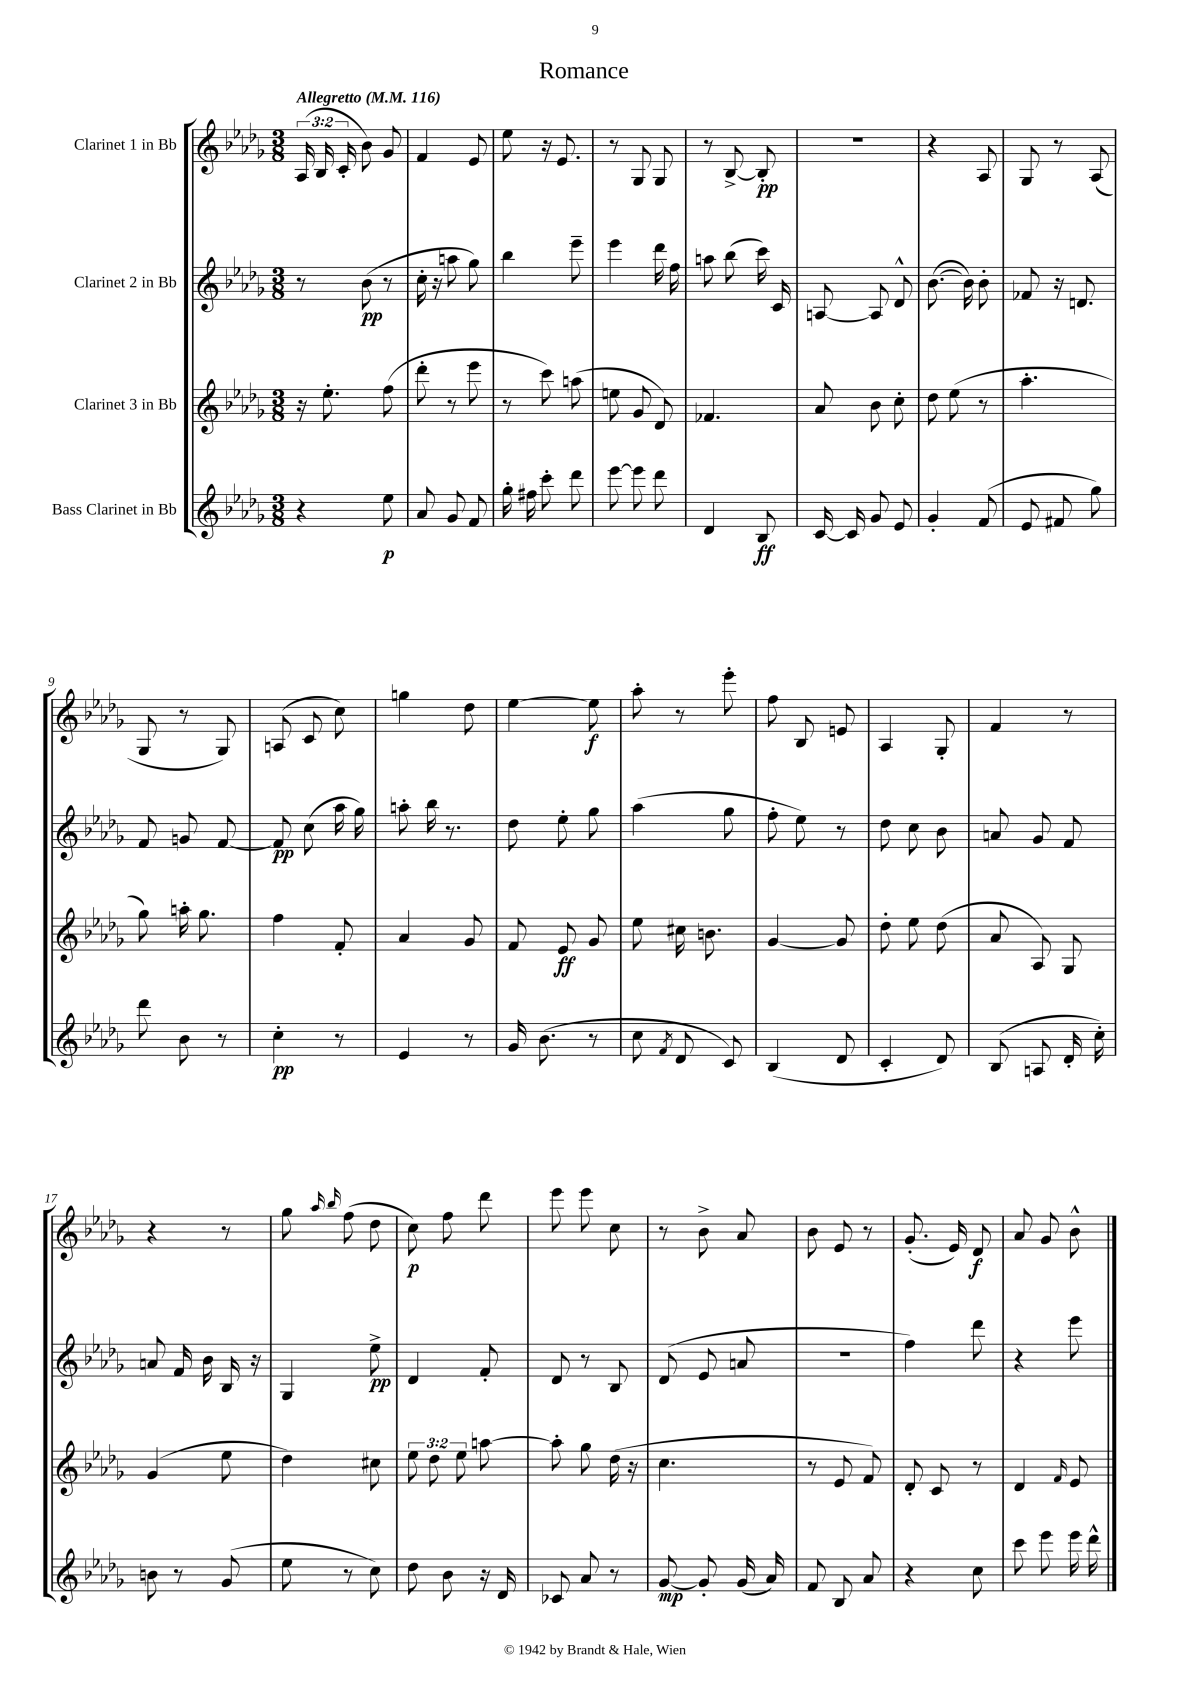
\header { title = "Romance" }
<<
\new StaffGroup <<
\new Staff = "s0" \with { instrumentName = "Clarinet 1 in Bb" } {
    \clef treble \key des \major \numericTimeSignature \time 3/8 \override Staff.TupletNumber.text = #tuplet-number::calc-fraction-text \tempo "Allegretto" 4 = 116
    \autoBeamOff \tuplet 3/2 { aes16( bes16 c'16-. } bes'8) ges'8 |
    f'4 ees'8 |
    ees''8 r16 ees'8. |
    r8 ges8 ges8 |
    r8 bes8~-> bes8-.\pp |
    R4. |
    r4 aes8 |
    ges8 r8 aes8( |
    ges8 r8 ges8) |
    a8( c'8 c''8) |
    g''4 des''8 |
    ees''4~ ees''8\f |
    aes''8-. r8 ees'''8-. |
    f''8 bes8 e'8 |
    aes4 ges8-. |
    f'4 r8 |
    r4 r8 |
    ges''8 \grace { aes''16 bes''16 } f''8( des''8 |
    c''8\p) f''8 des'''8 |
    ees'''8 ees'''8 c''8 |
    r8 bes'8-> aes'8 |
    bes'8 ees'8 r8 |
    ges'8.-.( ees'16) des'8\f |
    aes'8 ges'8 bes'8-^ \bar "|." |
}
\new Staff = "s1" \with { instrumentName = "Clarinet 2 in Bb" } {
    \clef treble \key des \major \numericTimeSignature \time 3/8
    \autoBeamOff r8 bes'8\pp( r8 |
    c''16-. r16 a''8 ges''8) |
    bes''4 ees'''8-- |
    ees'''4 des'''16 f''16 |
    a''8 bes''8( c'''16) c'16 |
    a8~ a8 des'8-^ |
    bes'8.~( bes'16) bes'8-. |
    fes'8 r16 d'8. |
    f'8 g'8 f'8~ |
    f'8\pp c''8( aes''16 ges''16) |
    a''8-. bes''16 r8. |
    des''8 ees''8-. ges''8 |
    aes''4( ges''8 |
    f''8-. ees''8) r8 |
    des''8 c''8 bes'8 |
    a'8 ges'8 f'8 |
    a'8 f'16 bes'16 bes16 r16 |
    ges4 ees''8->\pp |
    des'4 f'8-. |
    des'8 r8 bes8 |
    des'8( ees'8 a'8 |
    R4. |
    f''4) des'''8 |
    r4 ees'''8 \bar "|." |
}
\new Staff = "s2" \with { instrumentName = "Clarinet 3 in Bb" } {
    \clef treble \key des \major \numericTimeSignature \time 3/8 \override Staff.TupletNumber.text = #tuplet-number::calc-fraction-text
    \autoBeamOff r16 ees''8.-. f''8( |
    des'''8-. r8 ees'''8 |
    r8 c'''8) a''8( |
    e''8 ges'8 des'8) |
    fes'4. |
    aes'8 bes'8 c''8-. |
    des''8 ees''8( r8 |
    aes''4.-. |
    ges''8) a''16-. ges''8. |
    f''4 f'8-. |
    aes'4 ges'8 |
    f'8 ees'8\ff ges'8 |
    ees''8 cis''16 b'8. |
    ges'4~ ges'8 |
    des''8-. ees''8 des''8( |
    aes'8 aes8) ges8 |
    ges'4( ees''8 |
    des''4) cis''8 |
    \tuplet 3/2 { ees''8 des''8 ees''8 } a''8~ |
    a''8-. ges''8 des''16( r16 |
    c''4. |
    r8 ees'8 f'8) |
    des'8-. c'8 r8 |
    des'4 \grace { f'16 } ees'8 \bar "|." |
}
\new Staff = "s3" \with { instrumentName = "Bass Clarinet in Bb" } {
    \clef treble \key des \major \numericTimeSignature \time 3/8
    \autoBeamOff r4 ees''8\p |
    aes'8 ges'8 f'8 |
    ges''16-. fis''16 c'''8-. des'''8 |
    ees'''8~ ees'''8 des'''8 |
    des'4 bes8\ff |
    c'16~ c'16 ges'8 ees'8 |
    ges'4-. f'8( |
    ees'8 fis'8 ges''8) |
    des'''8 bes'8 r8 |
    c''4-.\pp r8 |
    ees'4 r8 |
    ges'16 bes'8.( r8 |
    c''8 \acciaccatura { f'8 } des'8 c'8) |
    bes4( des'8 |
    c'4-. des'8) |
    bes8( a8 des'16-. c''16-.) |
    b'8 r8 ges'8( |
    ees''8 r8 c''8) |
    des''8 bes'8 r16 des'16 |
    ces'8 aes'8 r8 |
    ges'8~\mp ges'8-. ges'16( aes'16) |
    f'8 bes8 aes'8 |
    r4 c''8 |
    c'''8 ees'''8 ees'''16 des'''16-^ \bar "|." |
}
>>
>>
